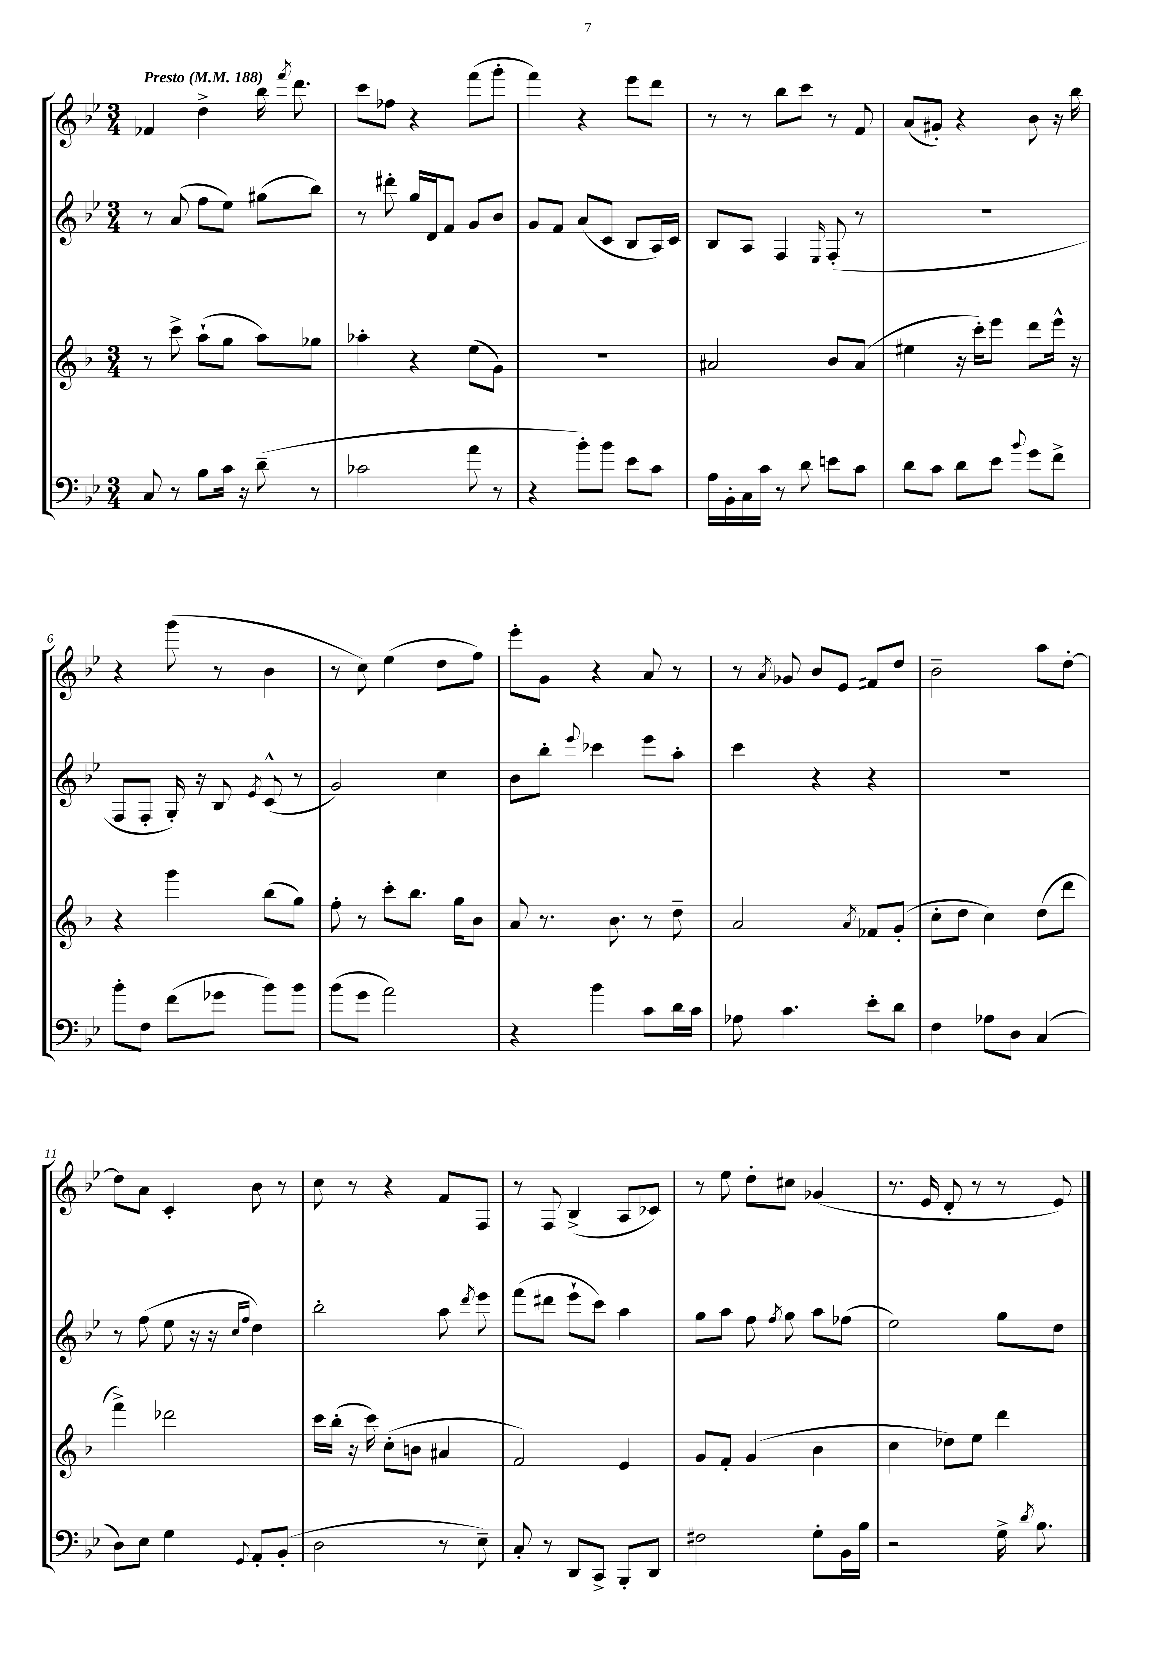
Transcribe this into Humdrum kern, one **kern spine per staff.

**kern	**kern	**kern	**kern
*staff4	*staff3	*staff2	*staff1
*clefF4	*clefG2	*clefG2	*clefG2
*k[b-e-]	*k[b-]	*k[b-e-]	*k[b-e-]
*M3/4	*M3/4	*M3/4	*M3/4
*MM188	*MM188	*MM188	*MM188
8C	8r	8r	4f-
8r	8ccc^	(8a	.
8B-	(8aa`	8ff	4dd^
16c	8gg	8ee-)	.
16r	.	.	.
(8d~	8aa)	(8gg#	16bb-
.	.	.	8qfff
.	.	.	8.ddd
8r	8gg-	8bb-)	.
=	=	=	=
2c-	4aa-'	8r	8ccc
.	.	8ddd#'	8ff-
.	4r	16gg	4r
.	.	16d	.
.	.	8f	.
8a	(8ee	8g	(8fff
8r	8g)	8b-	8ggg'
=	=	=	=
4r	2.r	8g	4fff)
.	.	8f	.
8b-')	.	(8a	4r
8b-	.	8c	.
8e-	.	8B-	8eee-
8c	.	16A)	8ddd
.	.	16c	.
=	=	=	=
16A	2a#	8B-	8r
16BB-'	.	.	.
16C	.	8A	8r
16c	.	.	.
8r	.	4F	8bb-
8d	.	.	8ccc
.	.	16qqE-	.
8e	8b-	(8F'	8r
8c	(8a#	8r	8f
=	=	=	=
8d	4ee#	2.r	(8a
8c	.	.	8g#')
8d	16r	.	4r
.	16ccc')	.	.
8e-	8eee	.	.
8qqb-	.	.	.
8g	8ddd	.	8b-
8f^	16eee^^	.	16r
.	16r	.	16bb-
=	=	=	=
8b-'	4r	8F	4r
8F	.	8F'	.
(8f	4ggg	16G')	(8ggg
.	.	16r	.
8g-	.	8B-	8r
.	.	8qe-	.
8b-)	(8bb-	(8c^^	4b-
8b-	8gg)	8r	.
=	=	=	=
(8b-	8ff'	2g)	8r
8g	8r	.	8cc)
2a)	8ccc'	.	(4ee-
.	8.bb-	.	.
.	.	4cc	8dd
.	16gg	.	.
.	8b-	.	8ff)
=	=	=	=
4r	8a	8b-	8eee-'
.	8.r	8bb-'	8g
.	.	8qqeee-	.
4b-	.	4ccc-	4r
.	8.b-	.	.
8c	8r	8eee-	8a
16d	8dd~	8aa'	8r
16c	.	.	.
=	=	=	=
8A-	2a	4ccc	8r
.	.	.	8qa
4.c	.	.	8g-
.	.	4r	8b-
.	.	.	8e-
.	8qa	.	.
8e-'	8f-	4r	8f#
8d	(8g'	.	8dd
=	=	=	=
4F	8cc'	2.r	2b-~
.	8dd	.	.
8A-	4cc)	.	.
8D	.	.	.
(4C	(8dd	.	8aa
.	8ddd	.	[8dd'
=	=	=	=
8D)	4fff^)	8r	8dd]
8E-	.	(8ff	8a
4G	2ddd-	8ee-	4c'
.	.	16r	.
.	.	16r	.
.	.	16qqcc	.
8qqGG	.	16qqff	.
8AA'	.	4dd)	8b-
(8BB-'	.	.	8r
=	=	=	=
2D	16ccc	2bb-'	8cc
.	(16bb-'	.	.
.	16r	.	8r
.	16ccc)	.	.
.	(8cc'	.	4r
.	8b	.	.
8r	4a#	8aa	8f
.	.	8qddd	.
8E-~)	.	8eee-	8F
=	=	=	=
8C'	2f)	(8fff	8r
8r	.	8ddd#	8F
8DD	.	8eee-`	(4B-^
8CC^	.	8ccc)	.
8BBB-'	4e	4aa	8A
8DD	.	.	8c-)
=	=	=	=
2F#	8g	8gg	8r
.	8f'	8aa	8ee-
.	(4g	8ff	8dd'
.	.	8qff	.
.	.	8gg	8cc#
8G'	4b-	8aa	(4g-
16BB-	.	(8ff-	.
16B-	.	.	.
=	=	=	=
2r	4cc	2ee-)	8.r
.	.	.	16e-
.	8dd-)	.	8d'
.	8ee	.	8r
16G^	4ddd	8gg	8r
8qd	.	.	.
8.B-	.	.	.
.	.	8dd	8e-)
==	==	==	==
*-	*-	*-	*-
